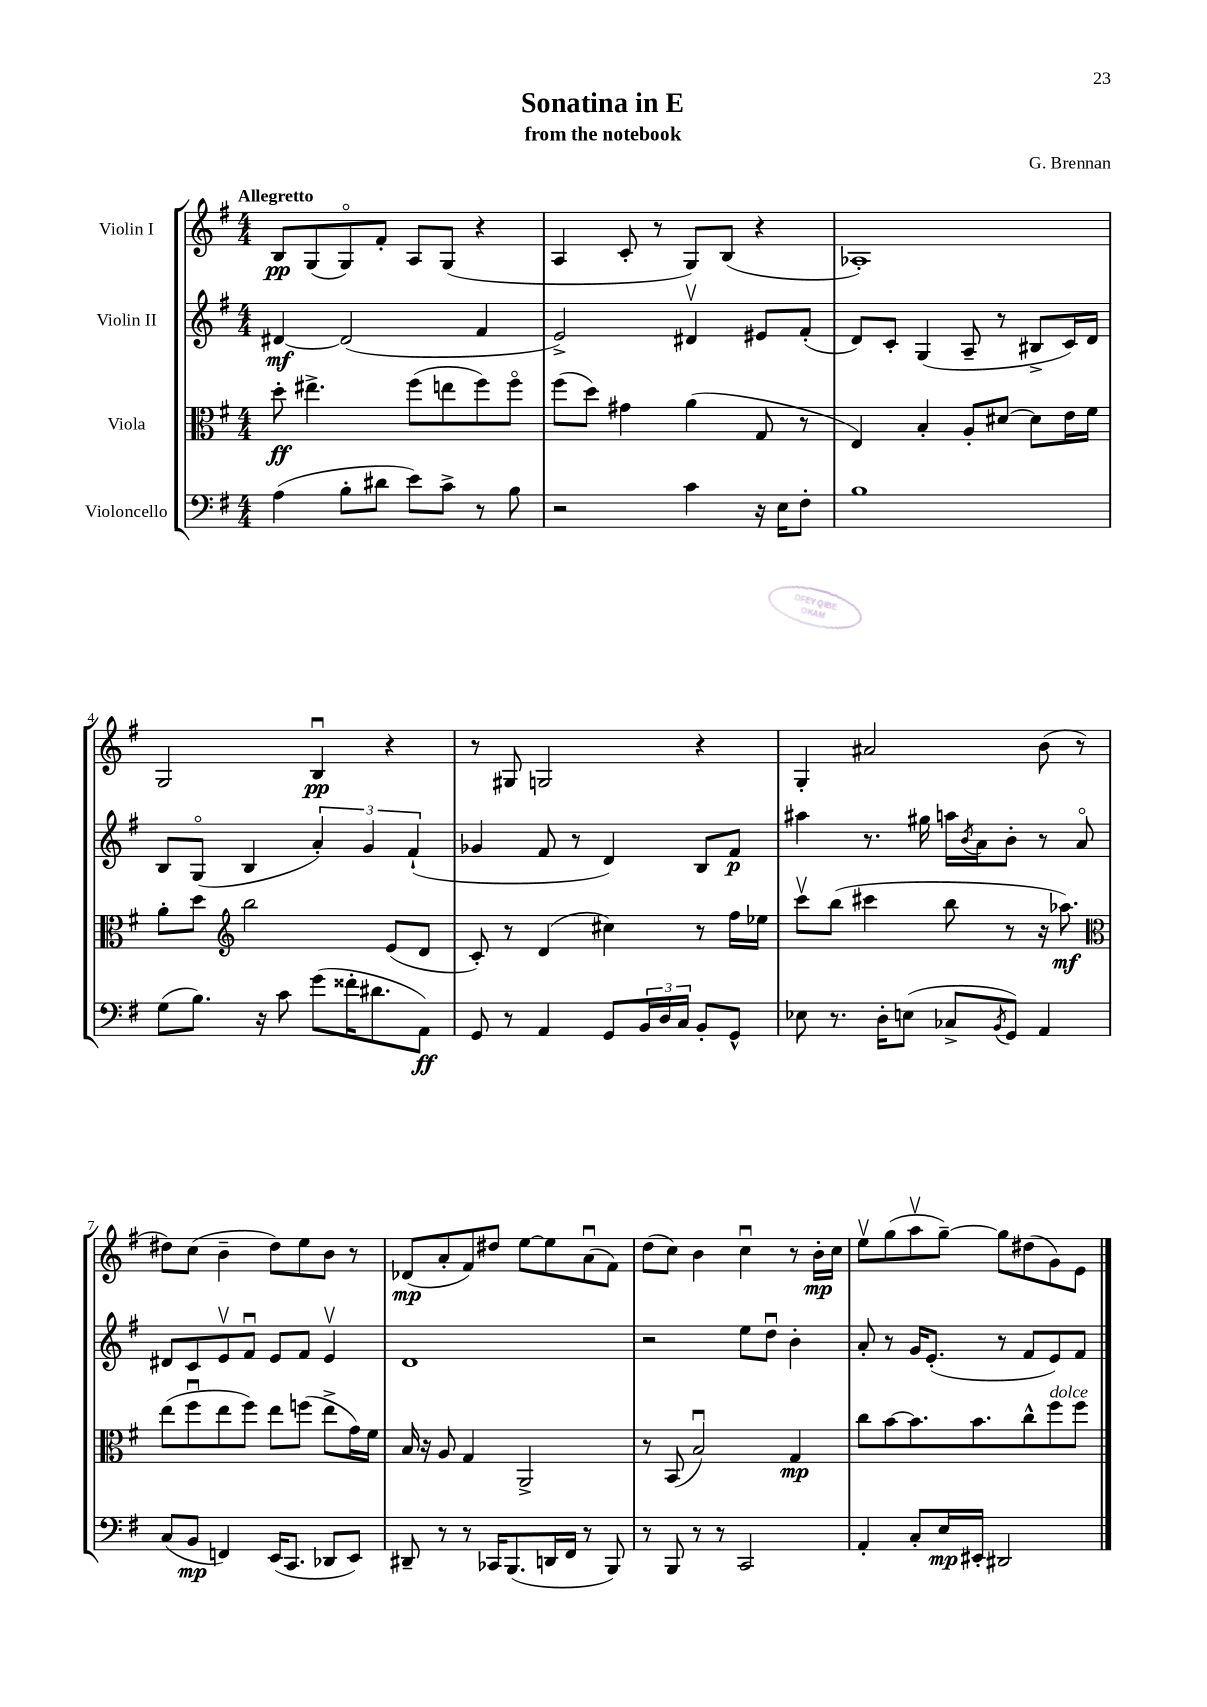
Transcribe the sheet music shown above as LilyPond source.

\header { title = "Sonatina in E" composer = "G. Brennan" subtitle = "from the notebook" }
<<
\new StaffGroup <<
\new Staff = "s0" \with { instrumentName = "Violin I" } {
    \clef treble \key g \major \numericTimeSignature \time 4/4 \tempo "Allegretto"
    b8\pp g8( g8\flageolet) fis'8-. a8 g8( r4 |
    a4 c'8-. r8 g8) b8( r4 |
    aes1-.) |
    g2 b4\downbow\pp r4 |
    r8 gis8 g2 r4 |
    g4-. ais'2 b'8( r8 |
    dis''8) c''8( b'4-- dis''8) e''8 b'8 r8 |
    des'8\mp( a'8-. fis'8) dis''8 e''8~ e''8 a'8\downbow( fis'8) |
    d''8( c''8) b'4 c''4\downbow r8 b'16-.\mp c''16 |
    e''8\upbow g''8( a''8\upbow g''8~--) g''8 dis''8( g'8) e'8 \bar "|." |
}
\new Staff = "s1" \with { instrumentName = "Violin II" } {
    \clef treble \key g \major \numericTimeSignature \time 4/4
    dis'4~\mf dis'2( fis'4 |
    e'2->) dis'4\upbow eis'8 fis'8-.( |
    d'8) c'8-. g4( a8-- r8 bis8-> c'16) d'16 |
    b8 g8\flageolet( b4 \tuplet 3/2 { a'4-.) g'4 fis'4-!( } |
    ges'4 fis'8 r8 d'4) b8 fis'8\p |
    ais''4 r8. gis''16 a''16 \acciaccatura { b'8 } a'16 b'8-. r8 a'8\flageolet |
    dis'8 c'8 e'8\upbow fis'8\downbow e'8 fis'8 e'4\upbow |
    d'1 |
    r2 e''8 d''8\downbow b'4-. |
    a'8-. r8 g'16 e'8.-.( r8 fis'8 e'8) fis'8 \bar "|." |
}
\new Staff = "s2" \with { instrumentName = "Viola" } {
    \clef alto \key g \major \numericTimeSignature \time 4/4
    d''8-.\ff eis''4.-> fis''8( e''8 fis''8) fis''8\flageolet |
    fis''8( d''8) gis'4 a'4( g8 r8 |
    e4) b4-. a8-. dis'8~ dis'8 e'16 fis'16 |
    a'8-. d''8 \clef treble b''2 e'8( d'8 |
    c'8-.) r8 d'4( cis''4) r8 fis''16 ees''16 |
    c'''8\upbow b''8( cis'''4 b''8 r8 r16 aes''8.\mf) |
    \clef alto e''8( fis''8\downbow e''8 fis''8) e''8 f''8( e''8-> g'16) fis'16 |
    b16 r16 a8 g4 a,2-> |
    r8 b,8( b2\downbow) g4\mp |
    c''8 b'8~ b'8. b'8. c''8-^ fis''8^\markup { \italic "dolce" } fis''8 \bar "|." |
}
\new Staff = "s3" \with { instrumentName = "Violoncello" } {
    \clef bass \key g \major \numericTimeSignature \time 4/4
    a4( b8-. dis'8 e'8) c'8-> r8 b8 |
    r2 c'4 r16 e16 fis8-. |
    b1 |
    g8( b8.) r16 c'8 g'8( fisis'16-. dis'8. a,8\ff) |
    g,8 r8 a,4 g,8 \tuplet 3/2 { b,16 d16 c16 } b,8-. g,8-^ |
    ees8 r8. d16-. e8( ces8-> \acciaccatura { b,8 } g,8) a,4 |
    c8( b,8\mp f,4) e,16( c,8. des,8 e,8) |
    dis,8-- r8 r8 ces,16 b,,8.( d,16 fis,16 r8 b,,8) |
    r8 b,,8 r8 r8 c,2 |
    a,4-. c8-. e16\mp eis,16-. dis,2 \bar "|." |
}
>>
>>
